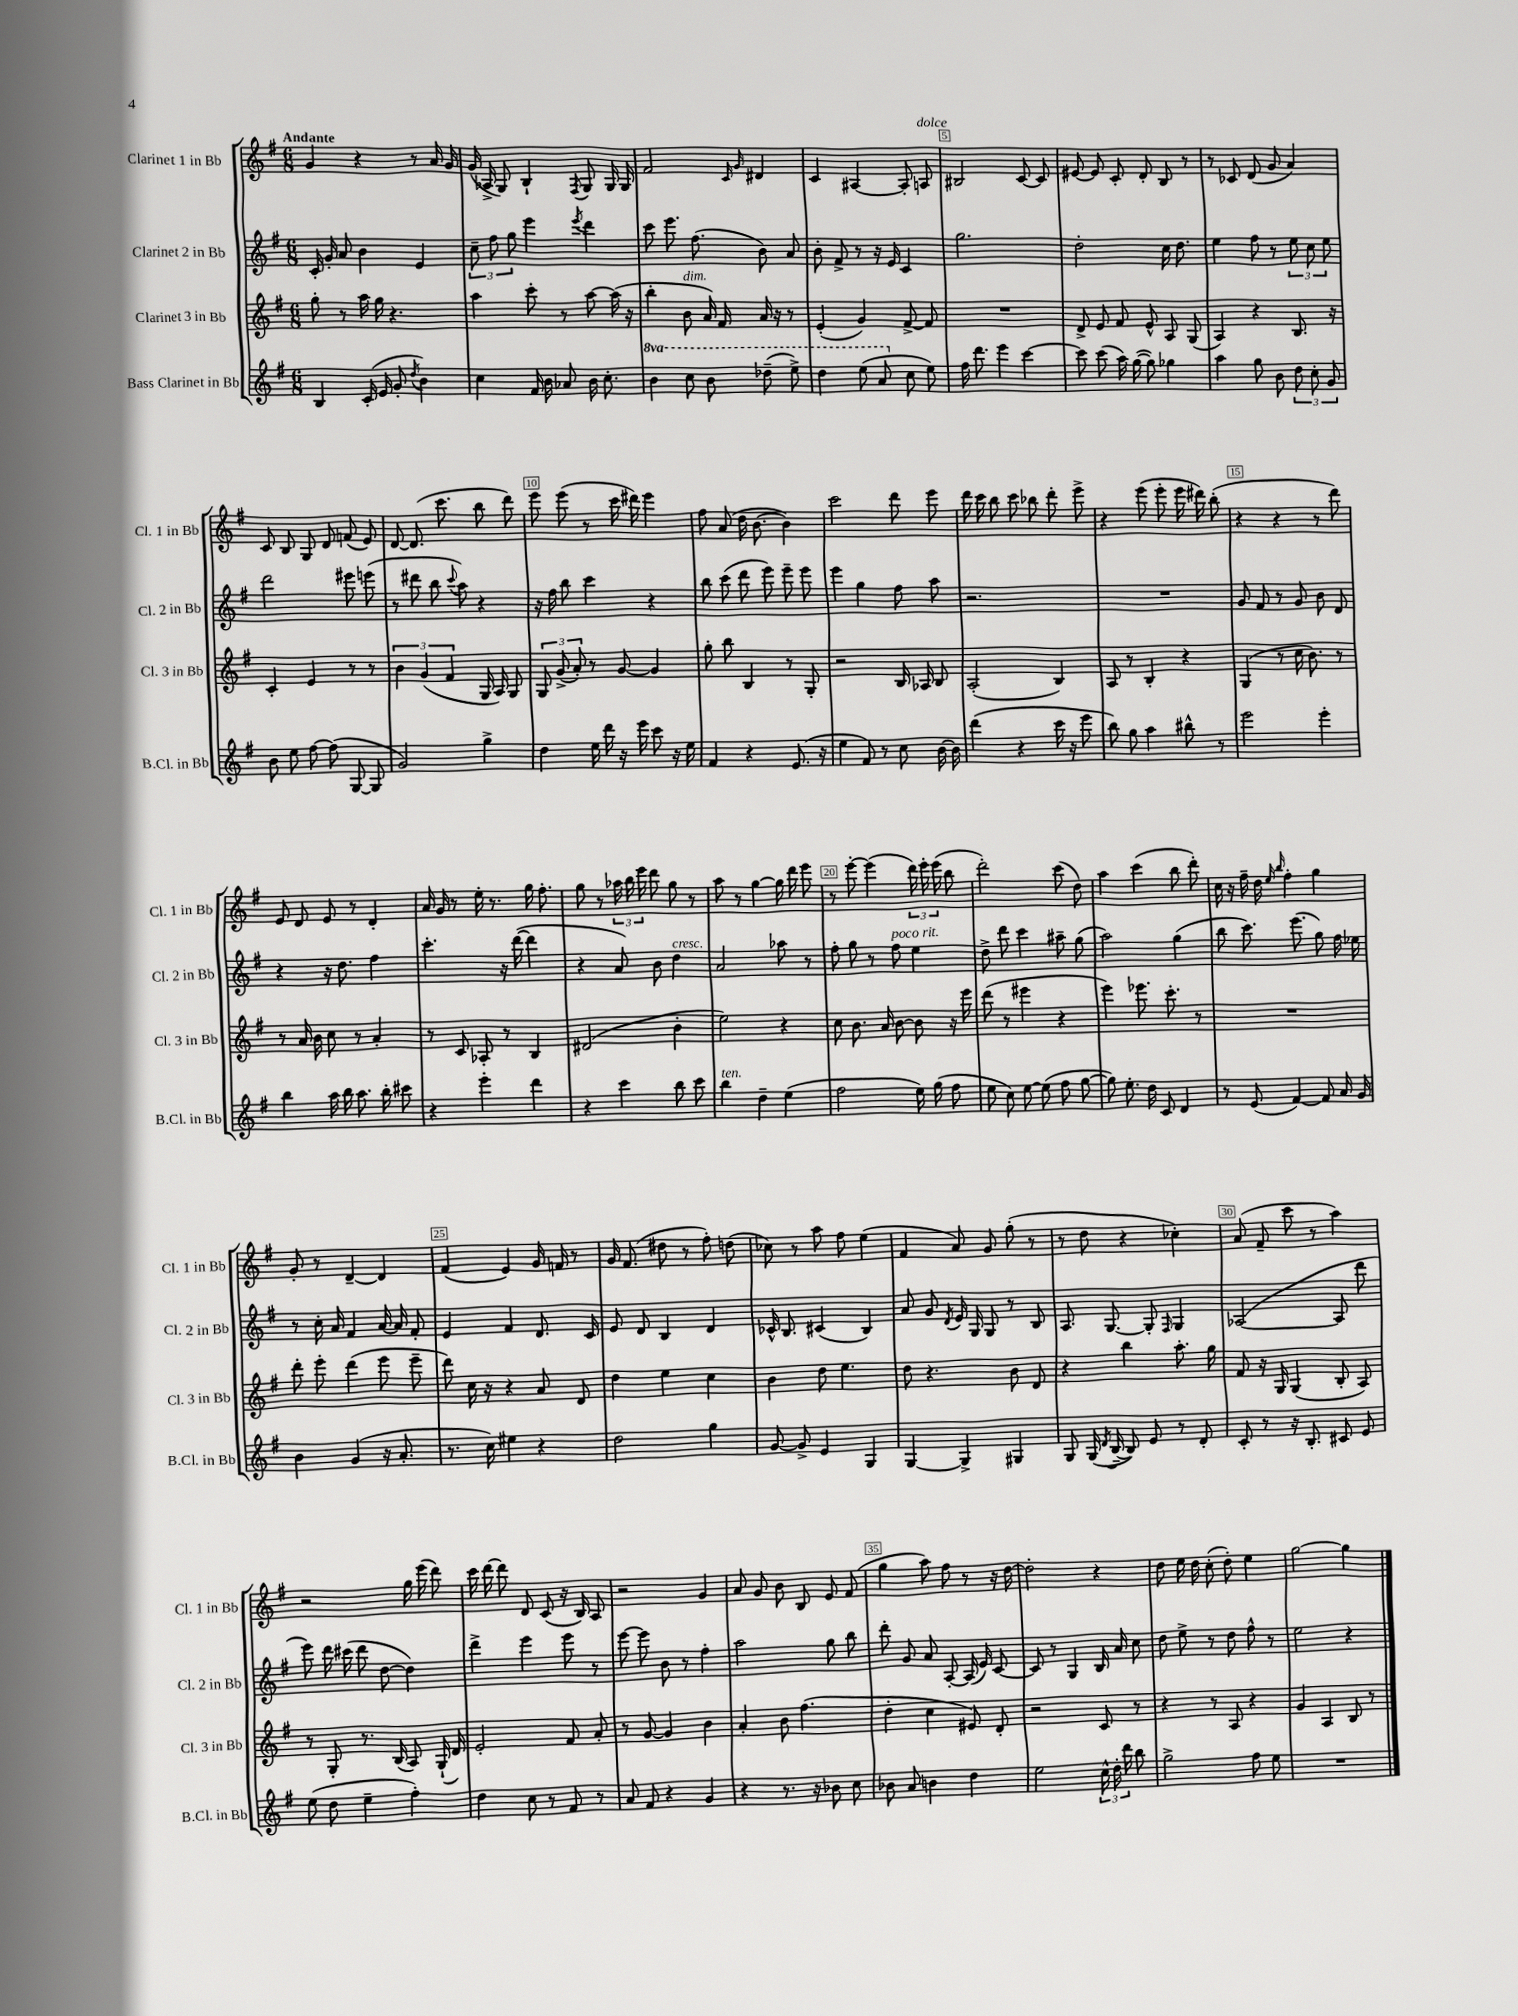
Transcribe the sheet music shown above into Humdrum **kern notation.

**kern	**kern	**kern	**kern
*part4	*part3	*part2	*part1
*staff4	*staff3	*staff2	*staff1
*I"Bass Clarinet in Bb	*I"Clarinet 3 in Bb	*I"Clarinet 2 in Bb	*I"Clarinet 1 in Bb
*I'B.Cl. in Bb	*I'Cl. 3 in Bb	*I'Cl. 2 in Bb	*I'Cl. 1 in Bb
*clefG2	*clefG2	*clefG2	*clefG2
*k[f#]	*k[f#]	*k[f#]	*k[f#]
*M6/8	*M6/8	*M6/8	*M6/8
=1	=1	=1	=1
!	!	!	!LO:TX:a:B:t=Andante
4B/	8gg'\	16c'/	4g/
.	.	16g'/	.
.	8r	8a/	.
(16c'/	16aa\	4b\	4r
16e/	16gg\	.	.
8g'/	4.r	.	.
8qdd/	.	.	.
4b\)	.	4e/	8r
.	.	.	16a/
.	.	.	16g/
=2	=2	=2	=2
4cc\	4aa\	12cc~\	(16g/
.	.	.	16A-X^/
.	.	12ff#\	.
.	.	.	8G/)
.	.	12gg\	.
16f#/	8ccc'\	4eee\	4B`/
16b\	.	.	.
8a-X/	8r	.	.
.	.	8qeee/	8qF#/
16b\	[8aa\	4ddd\	8G/
8.cc'\	.	.	.
.	(16aa\]	.	16G/
.	16r	.	16G/
=3	=3	=3	=3
*8va	*	*	*
4bb\	4bb'\	8ccc\	2f#/
.	.	8.eee\	.
!	!LO:TX:a:i:t=dim.	!	!
8ccc\	8b\	.	.
.	.	(8.ff#\	.
8bb\	16a/)	.	.
.	16f#/	.	.
.	.	.	16qqc/
.	.	.	16qqg/
(8ddd-X~\	16a/	8b\)	4d#X/
.	16r	.	.
8eee^\)	8r	8a/	.
=4	=4	=4	=4
4ddd\	(4e'/	8b'\	4c/
.	.	8f#^/	.
(8eee\	4g/)	8r	[4A#X/
8aa/	.	16r	.
.	.	16e/	.
*X8va	*	*	*
8cc\	[8f#^/	4c/	8A#'/]
!	!	!	!LO:TX:a:i:t=dolce
8ee\)	8f#/]	.	8An/
=5	=5	=5	=5
16ff#\	2.r	2.gg\	2B#X/
8.ddd\	.	.	.
4eee\	.	.	.
[4ccc\	.	.	[8c/
.	.	.	8c/]
=6	=6	=6	=6
8ccc\]	8d^/	2dd'\	[8e#X/
(8ccc\	8e/	.	8e#/]
16aa\)	8f#/	.	8c'/
([16gg\	.	.	.
8gg\])	8e^^/	.	8d'/
4gg-X\	8A/	16cc\	8B/
.	.	8.dd\	.
.	(8G/	.	8r
=7	=7	=7	=7
4aa\	4A/)	4ee\	8r
.	.	.	8c-X/
8gg\	4r	8ff#\	(8d/
8b\	.	8r	8g/
12dd\	8.B/	12ee\	4a/)
12cc'\	.	12cc\	.
12g/	.	12ee\	.
.	16r	.	.
!!LO:LB:g=z
=8	=8	=8	=8
8b\	4c'/	2ddd\	8c/
8ee\	.	.	8B/
[8ff#\	4e/	.	8G/
(8ff#\]	.	.	8d/
[8G/	8r	8eee#X\	(8fn/
8G/]	8r	(8eeen\	8e/)
=9	=9	=9	=9
2g/)	6b\	8r	[8d/
.	.	8ddd#X\	(8.d/]
.	(6g/	.	.
.	.	8bb\	.
.	.	.	8.ccc\
.	6f#/	.	.
.	.	8qqccc/	.
.	.	8aa\)	.
4gg^\	16G/	4r	8bb\
.	16A/)	.	.
.	8G/	.	8ddd\)
=10	=10	=10	=10
4dd\	12G/	16r	8eee\
.	.	16ff#\	.
.	(12g^/	.	.
.	.	8bb\	(8eee\
.	12a'/)	.	.
16ee\	8r	4ccc\	8r
16ddd\	.	.	.
16r	[8g/	.	16ccc\
16eee\	.	.	16ddd#X\)
8ccc\	4g/]	4r	4eee\
16r	.	.	.
16ee\	.	.	.
=11	=11	=11	=11
4f#/	8gg'\	8bb\	8ff#\
.	8bb\	(8ccc\	(8a/
4r	4B/	8ddd\	16dd\
.	.	.	[8.b\
.	.	8eee\)	.
(8.e/	8r	8eee~\	4b\])
.	8G'/	8eee\	.
16r	.	.	.
=12	=12	=12	=12
4ee\	2r	4eee\	2ccc\
8f#/)	.	4gg\	.
8r	.	.	.
8cc\	16B/	8ff#\	8ddd\
.	16A-X/	.	.
[16b\	8B/	8aa\	8eee\
16b\]	.	.	.
=13	=13	=13	=13
(4ddd\	(2A'/	2.r	16ddd\
.	.	.	16ccc\
.	.	.	8bb\
4r	.	.	8ccc\
.	.	.	8bb-X\
16ccc\	4B/)	.	8ddd'\
16r	.	.	.
8eee\	.	.	8eee^\
=14	=14	=14	=14
8bb\)	8A/	2.r	4r
8gg\	8r	.	.
4aa\	4B'/	.	(8eee\
.	.	.	8eee'\
8bb#X^^\	4r	.	16eee\
.	.	.	16ddd#X\)
8r	.	.	(8bb'\
=15	=15	=15	=15
2eee\	(4G/	8g/	4r
.	.	8f#/	.
.	8r	8r	4r
.	16cc\	8g/	.
.	8.b\)	.	.
4eee'\	.	8b\	8r
.	8r	8d/	8ddd\)
!!LO:LB:g=z
=16	=16	=16	=16
4bb\	8r	4r	8e/
.	16a/	.	8d/
.	16b\	.	.
16aa\	8cc\	16r	8e/
16bb\	.	8.dd\	.
8.aa\	8r	.	8r
.	4a'/	4ff#\	4d'/
16bb'\	.	.	.
8ccc#X\	.	.	.
=17	=17	=17	=17
4r	8r	4.ccc'\	16a/
.	.	.	16g/
.	8c/	.	8r
4eee'\	8A-X'/	.	16ee'\
.	.	.	8.r
.	8r	16r	.
.	.	([16ddd\	.
4ddd\	4B/	4ddd\]	16gg\
.	.	.	8.ff#'\
=18	=18	=18	=18
4r	(2d#X/	4r	8gg\
.	.	.	8r
4ccc\	.	8a/)	24aa-X\
.	.	.	24bb\
.	.	.	24eee\
.	.	8b\	8ddd\
!	!	!LO:TX:a:i:t=cresc.	!
8bb\	4b'\	4dd\	8gg\
8ccc\	.	.	8r
=19	=19	=19	=19
!LO:TX:a:i:t=ten.	!	!	!
4bb\	2ee\)	2a/	8aa\
.	.	.	8r
4dd~\	.	.	[4gg\
(4ee\	4r	8aa-X\	16gg\]
.	.	.	16ddd\
.	.	8r	8eee\
=20	=20	=20	=20
2ff#\	8cc\	8ff#'\	8r
.	8.b\	8gg\	[8eee'\
.	.	8r	(4eee\]
.	16a/	.	.
!	!	!LO:TX:a:i:t=poco rit.	!
.	[8b\	8ff#\	.
16ee\)	8b\]	4ee\	24ddd\)
.	.	.	24eee'\
(16gg\	.	.	.
.	.	.	(24eee\
8ff#\	16r	.	8bb\
.	16eee\	.	.
=21	=21	=21	=21
8ee\	(8ddd\	8dd^\	2ddd'\)
8cc\)	8r	8ddd\	.
[8ee\	4eee#X\	4ccc\	.
(8ee\]	.	.	.
8ff#\	4r	8aa#X~\	(8ccc\
[8gg\	.	(8gg\	8dd\)
=22	=22	=22	=22
8gg\])	4eee\)	2aa\)	4aa\
8.ee'\	.	.	.
.	8.eee-X\	.	(4ccc\
16dd\	.	.	.
8c/	.	.	.
.	8.ccc'\	.	.
4d/	.	(4gg\	8bb\
.	8r	.	8ddd'\)
=23	=23	=23	=23
8r	2.r	8bb\	16cc\
.	.	.	16r
(8e/	.	8.ccc\)	16ff#~\
.	.	.	16dd\
.	.	.	16qqee/
.	.	.	16qqbb/
[4f#/)	.	.	4ff#'\
.	.	(8.eee\	.
8f#/]	.	8gg\)	4gg\
16a/	.	16ff#\	.
16g/	.	16ee-X\	.
!!LO:LB:g=z
=24	=24	=24	=24
4b\	8ddd'\	8r	8g'/
.	8eee'\	16cc'\	8r
.	.	16a/	.
(4g/	(4ddd\	4f#/	[4d~/
16r	8eee\	[16a/	4d/]
8.a'/	.	16a/]	.
.	8eee~\	8f#'/	.
=25	=25	=25	=25
8.r	8ddd\)	4e/	(4f#/
.	16cc\	.	.
16cc\)	16r	.	.
4ee#X\	4r	4f#/	4e/)
4r	8a/	8.d/	16g/
.	.	.	16fn/
.	8d/	.	8r
.	.	16c/	.
=26	=26	=26	=26
2dd\	4dd\	8e/	16g/
.	.	.	(8.f#/
.	.	8d/	.
.	4ee\	4B/	8dd#X\
.	.	.	8r
4gg\	4cc\	4d/	8ff#'\)
.	.	.	(8ddn\
=27	=27	=27	=27
[8g/	4b\	16c-X^^/	8cc-X\)
.	.	8.B/	.
8g^/]	.	.	8r
4e/	8dd\	(4c#X/	8aa\
.	4.ee\	.	8ff#\
4G/	.	4B/)	(4ee\
=28	=28	=28	=28
[4G/	8dd\	8a/	4f#/
.	4.r	8g/	.
.	.	8qd/	.
4G^/]	.	16e/	8a/)
.	.	16G/	.
.	.	8G/	8g/
4G#X/	8b\	8r	(8gg'\
.	8d/	8B/	8r
=29	=29	=29	=29
8G/	4r	8.A/	8r
(16G/	.	.	8dd\
8qd/	.	.	.
[16B~/	.	[8.G/	.
8B/])	4bb\	.	4r
8e/	.	8G'/]	.
.	.	16qqF#/	.
8r	8.aa'\	4G/	4cc-X'\)
8d'/	.	.	.
.	16gg\	.	.
=30	=30	=30	=30
8c'/	8f#/	([2A-X/	(8a/
8r	16r	.	8f#~/
.	16G/	.	.
16r	(4G/	.	8ccc\
8.B'/	.	.	.
.	.	.	8r
8c#X/	8B'/	8A-/]	4aa\)
8e/	8A/)	8ddd\	.
!!LO:LB:g=z
=31	=31	=31	=31
(8ee\	8r	8eee\)	2r
8dd\	8G'/	16ddd\	.
.	.	(16ccc#X\	.
4ee~\	8.r	8ddd\	.
.	.	[8dd\	.
.	(16B/	.	.
4ff#'\)	8A/)	4dd\])	16gg\
.	.	.	(16eee\
.	(16G`/	.	8ddd\)
.	16d/)	.	.
=32	=32	=32	=32
4dd\	2e'/	4ddd^\	16ccc\
.	.	.	[16ddd\
.	.	.	8ddd\]
8cc\	.	4eee\	8d/
8r	.	.	(8c/
8f#/	8f#/	8eee\	16r
.	.	.	16B/)
8r	8a'/	8r	8A/
=33	=33	=33	=33
8a/	8r	[8eee\	2r
8f#/	[8g/	8eee\]	.
4r	4g/]	8b\	.
.	.	8r	.
4g/	4b\	4ff#'\	4g/
=34	=34	=34	=34
4r	4a'/	2aa\	8a/
.	.	.	8g/
8.r	8b\	.	8b\
.	(4.ff#\	.	8B/
16r	.	.	.
8b-X\	.	8gg\	8e/
8cc\	.	8bb\	(8f#/
=35	=35	=35	=35
8b-X\	4dd'\	8ddd'\	4gg\
8a/	.	8g/	.
4bn\	4cc\	8a/	8aa\)
.	.	[8A'/	8ff#\
4dd\	8e#X/)	(16A/]	8r
.	.	16e/)	.
.	8d'/	[8c/	16r
.	.	.	[16dd\
=36	=36	=36	=36
2ee\	2r	8c/]	2dd'\]
.	.	8r	.
.	.	4G/	.
24cc^^\	8c/	16B/	4r
24dd'\	.	.	.
.	.	16a/	.
24ddd\	.	.	.
8bb\	8r	8cc\	.
=37	=37	=37	=37
2gg^\	4r	8dd\	8dd\
.	.	8ee^\	16ee\
.	.	.	16dd\
.	8r	8r	(8cc'\
.	8A/	8dd\	8dd'\)
8ff#\	4r	8ff#^^\	4ee\
8ee\	.	8r	.
=38	=38	=38	=38
2.r	4g/	2ee\	[2gg\
.	4A/	.	.
.	8B/	4r	4gg\]
.	8r	.	.
==	==	==	==
*-	*-	*-	*-
